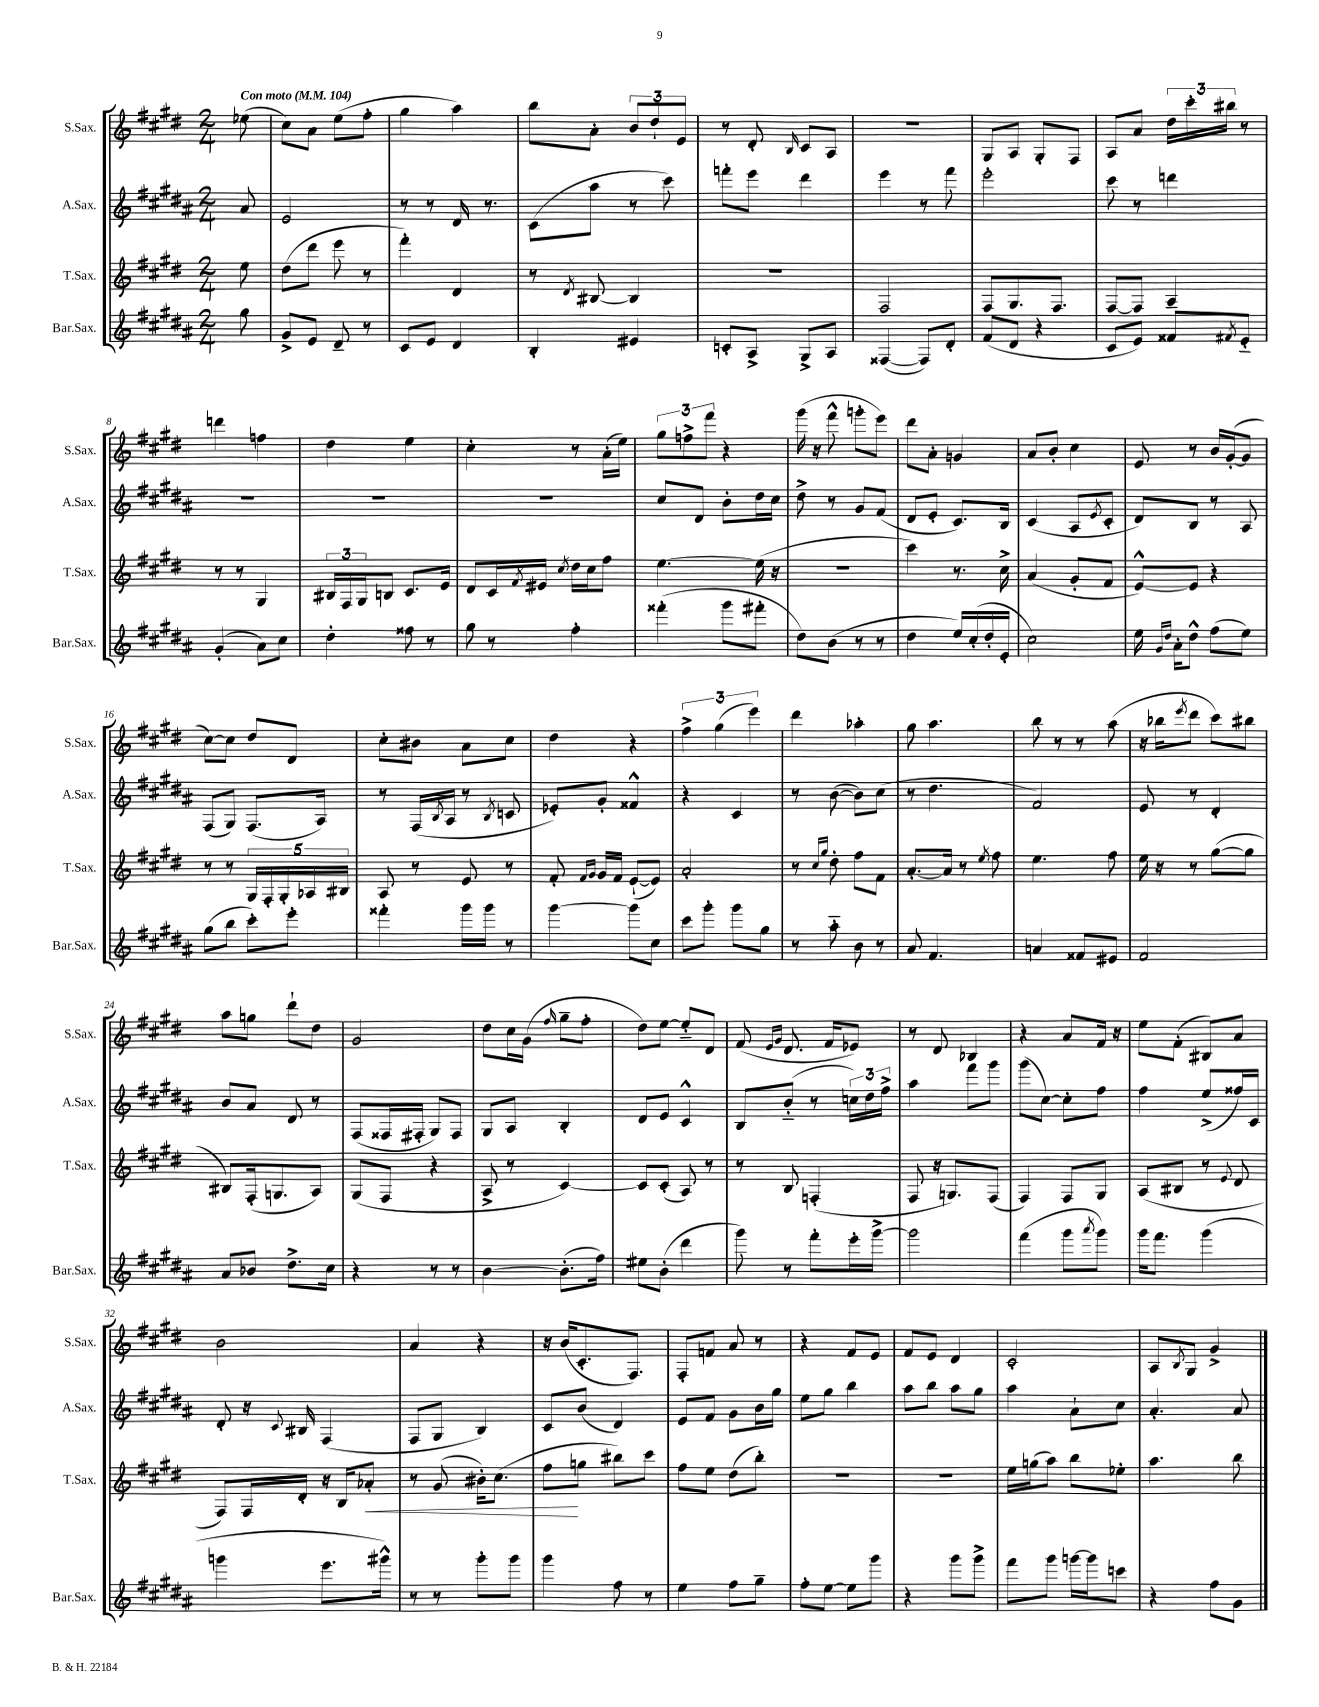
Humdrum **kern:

**kern	**kern	**kern	**kern
*staff4	*staff3	*staff2	*staff1
*clefG2	*clefG2	*clefG2	*clefG2
*k[f#c#g#d#a#]	*k[f#c#g#d#]	*k[f#c#g#d#a#]	*k[f#c#g#d#]
*M2/4	*M2/4	*M2/4	*M2/4
*MM104	*MM104	*MM104	*MM104
8gg#	8ee	8a#	(8ee-
=	=	=	=
8g#^	(8dd#	2e	8cc#)
8e	8ddd#	.	8a
8d#~	8eee	.	(8ee
8r	8r	.	8ff#'
=	=	=	=
8c#	4fff#')	8r	4gg#
8e	.	8r	.
4d#	4d#	16d#	4aa)
.	.	8.r	.
=	=	=	=
4B'	8r	(8c#	8bb
.	8qd#	.	.
.	[8B#	8aa#	8a'
4e#	4B#]	8r	12b
.	.	.	12dd#`
.	.	8ccc#)	.
.	.	.	12e
=	=	=	=
8c'	2r	8fff'	8r
8A#^	.	8eee	8d#'
.	.	.	16qqB
8G#^	.	4ddd#	8c#
8A#	.	.	8A
=	=	=	=
([4F##	2F#	4eee	2r
8F##])	.	8r	.
8d#'	.	8fff#	.
=	=	=	=
(8f#	8F#	2eee'	8G#
8d#	8.G#	.	8A
4r	.	.	8G#'
.	8.F#	.	.
.	.	.	8F#
=	=	=	=
8c#	[8F#	8ccc#	8A
8e)	8F#]	8r	8a
8f##	4A~	4ddd	24dd#
.	.	.	24ccc#'
.	.	.	24bb#
8qf#	.	.	.
8e'~	.	.	8r
=	=	=	=
(4g#'	8r	2r	4ddd
.	8r	.	.
8a#)	4G#	.	4ff
8cc#	.	.	.
=	=	=	=
4dd#'	24B#	2r	4dd#
.	24F#	.	.
.	24G#	.	.
.	8B	.	.
8ff##	8.c#	.	4ee
8r	.	.	.
.	16e	.	.
=	=	=	=
8gg#	8d#	2r	4cc#'
8r	16c#	.	.
.	8qf#	.	.
.	16e#	.	.
.	8qcc#	.	.
4ff#'	16dd#	.	8r
.	16cc#	.	.
.	8ff#	.	(16a'
.	.	.	16ee)
=	=	=	=
(4fff##'	[4.ee	8cc#	12gg#
.	.	.	12ff^
.	.	8d#	.
.	.	.	12fff#
8ggg#	.	8b'	4r
8fff#'	(16ee]	16dd#	.
.	16r	16cc#	.
=	=	=	=
8dd#)	2r	8dd#^	(16ggg#
.	.	.	16r
(8b	.	8r	8fff#^^
8r	.	8g#	8ggg'
8r	.	(8f#	8eee)
=	=	=	=
4dd#	4ccc#)	8d#	8ddd#
.	.	8e'	8a'
16ee)	8.r	8.c#)	4g
(16cc#'	.	.	.
16dd#'	.	.	.
16e'	16cc#^	16B	.
=	=	=	=
2cc#)	(4a	(4c#	8a
.	.	.	8b'
.	8g#'	8A#	4cc#
.	.	8qe	.
.	8f#	8c#'	.
=	=	=	=
16ee	[8e^^)	8d#)	8e
16qqg#	.	.	.
16qqdd#	.	.	.
16a#'	.	.	.
8dd#^^	8e]	8B	8r
(8ff#	4r	8r	16b
.	.	.	([16g#'
8ee)	.	8A#	8g#]
=	=	=	=
(8gg#	8r	(8F#	[8cc#)
8bb	8r	8G#)	8cc#]
8ccc#')	20G#	(8.F#	8dd#
.	20F#'	.	.
.	20G#'	.	.
8eee'	.	.	8d#
.	20A-	.	.
.	.	16A#)	.
.	20B#	.	.
=	=	=	=
4fff##'	8A	8r	8cc#'
.	8r	(16F#	8b#
.	.	8qB	.
.	.	16A#	.
16ggg#	8e	8r	8a
16ggg#	.	.	.
.	.	8qB	.
8r	8r	8c	8cc#
=	=	=	=
[4ggg#	8f#'	8e-')	4dd#
.	16qqf#	.	.
.	16qqg#	.	.
.	16g#	8g#'	.
.	16f#	.	.
8ggg#]	([8e`	4f##^^	4r
8cc#	8e])	.	.
=	=	=	=
8ccc#	2a'	4r	6ff#^
8ggg#'	.	.	.
.	.	.	(6gg#
8ggg#	.	4c#	.
.	.	.	6eee)
8gg#	.	.	.
=	=	=	=
8r	8r	8r	4ddd#
.	16qqcc#	.	.
.	16qqgg#	.	.
8aa#'~	8dd#'	([8b	.
8b	8ff#	8b])	4aa-'
8r	8f#	(8cc#	.
=	=	=	=
8a#	[8.a'	8r	8gg#
4.f#	.	4.dd#	4.aa
.	16a]	.	.
.	8r	.	.
.	8qee	.	.
.	8ff#	.	.
=	=	=	=
4a	4.ee	2f#)	8bb
.	.	.	8r
8f##	.	.	8r
8e#	8ff#	.	(8aa
=	=	=	=
2f#	16ee	8e	16r
.	16r	.	16bb-
.	.	.	8qeee
.	8r	8r	8ddd#
.	([8gg#	4d#'	8ccc#)
.	8gg#]	.	8bb#
=	=	=	=
8a#	8B#)	8b	8aa
8b-	(16F#'	8a#	8gg
.	8.G	.	.
8.dd#^	.	8d#	8ddd#`
.	8A)	8r	8dd#
16cc#	.	.	.
=	=	=	=
4r	(8G#	(8F#	2g#
.	8F#	16F##	.
.	.	16F#'	.
8r	4r	8G#)	.
8r	.	8F#	.
=	=	=	=
[4b	8A^	8G#	8dd#
.	8r	8A#	16cc#
.	.	.	(16g#
.	.	.	16qqff#
(8.b']	[4c#)	4B'	8gg#~
.	.	.	8ff#'
16ff#)	.	.	.
=	=	=	=
8ee#	8c#]	8d#	8dd#)
(8b'	(8c#'	8e	[8ee
4ddd#	8A)	4c#^^	8ee'~]
.	8r	.	8d#
=	=	=	=
8ggg#)	8r	8B	(8f#
.	.	.	16qqe
.	.	.	16qqg#
8r	8B	(8b'~	8.d#
8fff#'	(4F'	8r	.
.	.	.	16f#
16eee'	.	24cc)	8e-)
.	.	24dd#	.
[16ggg#^	.	.	.
.	.	24ff#^	.
=	=	=	=
2ggg#]	8F#	4aa#	8r
.	16r	.	8d#
.	8.G)	.	.
.	.	8fff#	4B-
.	(8F#	8ggg#	.
=	=	=	=
(4fff#	4F#)	(8ggg#	4r
.	.	[8cc#)	.
8ggg#	8F#	8cc#']	8a
8qaaa#	.	.	.
8ggg#)	8G#	8ff#	16f#
.	.	.	16r
=	=	=	=
16ggg#	(8A	4ff#	8ee
8.fff#	.	.	.
.	8B#	.	(8f#'
(4ggg#	8r	(8ee^	8B#)
.	8qqe	.	.
.	8d#	16ff##)	8a
.	.	16c#	.
=	=	=	=
4ggg	8F#)	8d#'	2b
.	16F#	16r	.
.	.	8qqc#	.
.	16d#'	16B#	.
8.eee	16r	(4F#	.
.	16B	.	.
.	8a-'	.	.
16ggg#^^)	.	.	.
=	=	=	=
8r	8r	8F#	4a
8r	(8g#	8G#	.
8ggg#'	16b#')	4B)	4r
.	(8.cc#	.	.
8ggg#	.	.	.
=	=	=	=
4ggg#	8ff#	8c#	16r
.	.	.	(16b
.	8gg	(8b	8.c#'
8ff#	8bb#)	4d#)	.
.	.	.	8.F#)
8r	8ccc#	.	.
=	=	=	=
4ee	8ff#	8e	8F#'
.	8ee	8f#	8f
8ff#	(8dd#	8g#	8a
8gg#~	8bb')	16b	8r
.	.	16gg#	.
=	=	=	=
8ff#'	2r	8ee	4r
[8ee	.	8gg#	.
8ee]	.	4bb	8f#
8ggg#	.	.	8e
=	=	=	=
4r	2r	8aa#	8f#
.	.	8bb	8e
8ggg#	.	8aa#	4d#
8ggg#^	.	8gg#	.
=	=	=	=
8fff#	16ee	4aa#	2c#'
.	(16gg	.	.
8ggg#	8aa)	.	.
[16ggg	8bb	8a#`	.
16ggg]	.	.	.
8ccc	8ee-'	8cc#	.
=	=	=	=
4r	4.aa	4.a#'	8A
.	.	.	8qB
.	.	.	8G#
8ff#	.	.	4g#^
8g#	8bb	8a#	.
==	==	==	==
*-	*-	*-	*-
